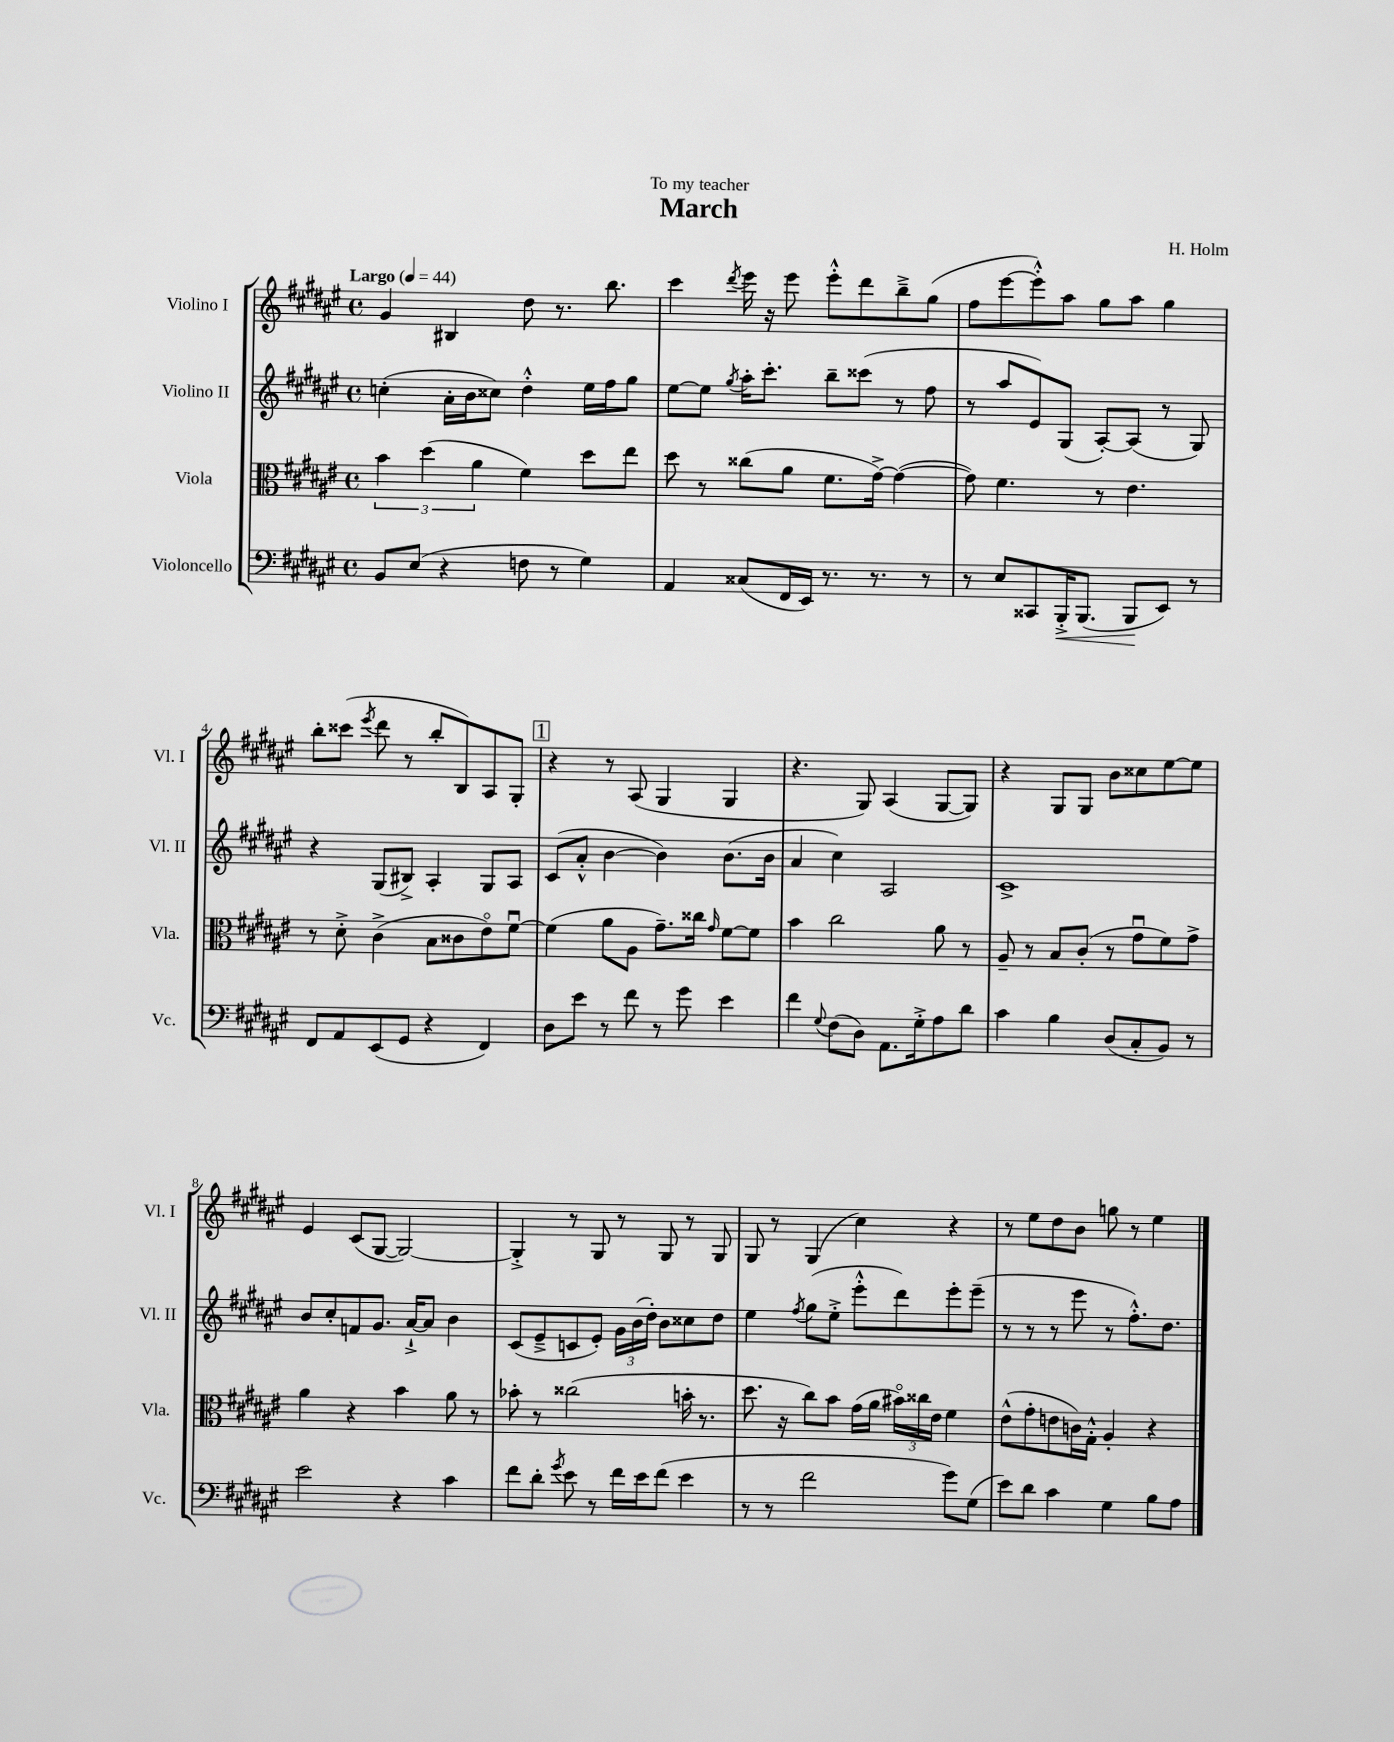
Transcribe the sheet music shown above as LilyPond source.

\header { title = "March" composer = "H. Holm" dedication = "To my teacher" }
<<
\new StaffGroup <<
\new Staff = "s0" \with { instrumentName = "Violino I" shortInstrumentName = "Vl. I" } {
    \clef treble \key fis \major \defaultTimeSignature \time 4/4 \tempo "Largo" 4 = 44
    \autoBeamOff gis'4 bis4 dis''8 r8. b''8. |
    cis'''4 \acciaccatura { dis'''8 } eis'''16 r16 eis'''8 eis'''8[-.-^ dis'''8 b''8---> gis''8]( |
    fis''8[ eis'''8~ eis'''8-.-^) ais''8] gis''8[ ais''8] gis''4 |
    b''8[-. cisis'''8]( \acciaccatura { eis'''8 } dis'''8 r8 b''8[-. b8) ais8 gis8]-. |
    \mark \markup { \box "1" } r4 r8 ais8( gis4 gis4 |
    r4. gis8) ais4( gis8[~ gis8]) |
    r4 gis8[ gis8] b'8[ cisis''8 eis''8~ eis''8] |
    eis'4 cis'8[( gis8]~ gis2~) |
    gis4-.-> r8 gis8 r8 gis8 r8 gis8 |
    gis8 r8 gis4( cis''4) r4 |
    r8 eis''8[ dis''8 b'8] g''8 r8 eis''4 \bar "|." |
}
\new Staff = "s1" \with { instrumentName = "Violino II" shortInstrumentName = "Vl. II" } {
    \clef treble \key fis \major \defaultTimeSignature \time 4/4
    \autoBeamOff c''4-.( ais'16[-. b'16 cisis''8]) dis''4-.-^ eis''16[ fis''16 gis''8] |
    eis''8[~ eis''8] \acciaccatura { gis''8 } ais''16[-. cis'''8.]-. b''8[-- cisis'''8]( r8 fis''8 |
    r8 ais''8[ eis'8) gis8]( ais8[~-.) ais8]( r8 gis8) |
    r4 gis8[( bis8]->) ais4-. gis8[ ais8] |
    \mark \markup { \box "1" } cis'8[( ais'8]-.-^ b'4~ b'4) b'8.[( b'16] |
    ais'4 cis''4) ais2 |
    cis'1-> |
    b'8[ cis''8-. f'8 gis'8.] ais'16[~-!-> ais'8] b'4 |
    cis'8[( eis'8---> c'8 eis'8]-.) \tuplet 3/2 { gis'16[ b'16( dis''16]-.) } b'8[ cisis''8 dis''8] |
    eis''4 \acciaccatura { fis''8 } gis''8[( eis''8]-.-> eis'''8[-.-^ dis'''8) eis'''8-. eis'''8]--( |
    r8 r8 r8 eis'''8 r8 fis''8.[-.-^) dis''8.] \bar "|." |
}
\new Staff = "s2" \with { instrumentName = "Viola" shortInstrumentName = "Vla." } {
    \clef alto \key fis \major \defaultTimeSignature \time 4/4
    \autoBeamOff \tuplet 3/2 { b'4 dis''4( ais'4 } fis'4) dis''8[ eis''8] |
    dis''8 r8 cisis''8[( ais'8] fis'8.[ gis'16]~->) gis'4~( |
    gis'8) fis'4. r8 eis'4. |
    r8 dis'8-.-> cis'4->( b8[ cisis'8 eis'8\flageolet) fis'8]~\downbow |
    \mark \markup { \box "1" } fis'4( ais'8[ ais8] gis'8.[--) cisis''16] \grace { gis'16 } fis'8[~ fis'8] |
    b'4 cis''2 ais'8 r8 |
    ais8-- r8 b8[ cis'8]-.( r8 gis'8[\downbow fis'8) gis'8]-> |
    ais'4 r4 b'4 ais'8 r8 |
    bes'8-. r8 cisis''2( b'16-. r8. |
    dis''8. r16 cis''8[) b'8] gis'16[( ais'16] \tuplet 3/2 { bis'16[\flageolet) cisis''16 eis'16] } fis'4 |
    eis'8[-^( gis'8-. e'8 c'16) gis16]-.-^ ais4-. r4 \bar "|." |
}
\new Staff = "s3" \with { instrumentName = "Violoncello" shortInstrumentName = "Vc." } {
    \clef bass \key fis \major \defaultTimeSignature \time 4/4
    \autoBeamOff b,8[ eis8]( r4 f8 r8 gis4) |
    ais,4 cisis8[( fis,16 eis,16]) r8. r8. r8 |
    r8 eis8[ cisis,8 b,,16-.->\< b,,8.]( b,,8[\! eis,8]) r8 |
    fis,8[ ais,8 eis,8( gis,8] r4 fis,4) |
    \mark \markup { \box "1" } dis8[ eis'8] r8 fis'8 r8 gis'8 eis'4 |
    fis'4 \appoggiatura { gis8 } fis8[( dis8]) ais,8.[ gis16-.-> ais8 dis'8] |
    cis'4 b4 dis8[( cis8-. b,8]) r8 |
    eis'2 r4 cis'4 |
    fis'8[ dis'8]-. \acciaccatura { gis'8 } eis'8 r8 fis'16[ eis'16 fis'8]( eis'4 |
    r8 r8 fis'2 gis'8[) gis8]( |
    eis'8[) dis'8] cis'4 gis4 b8[ ais8] \bar "|." |
}
>>
>>
